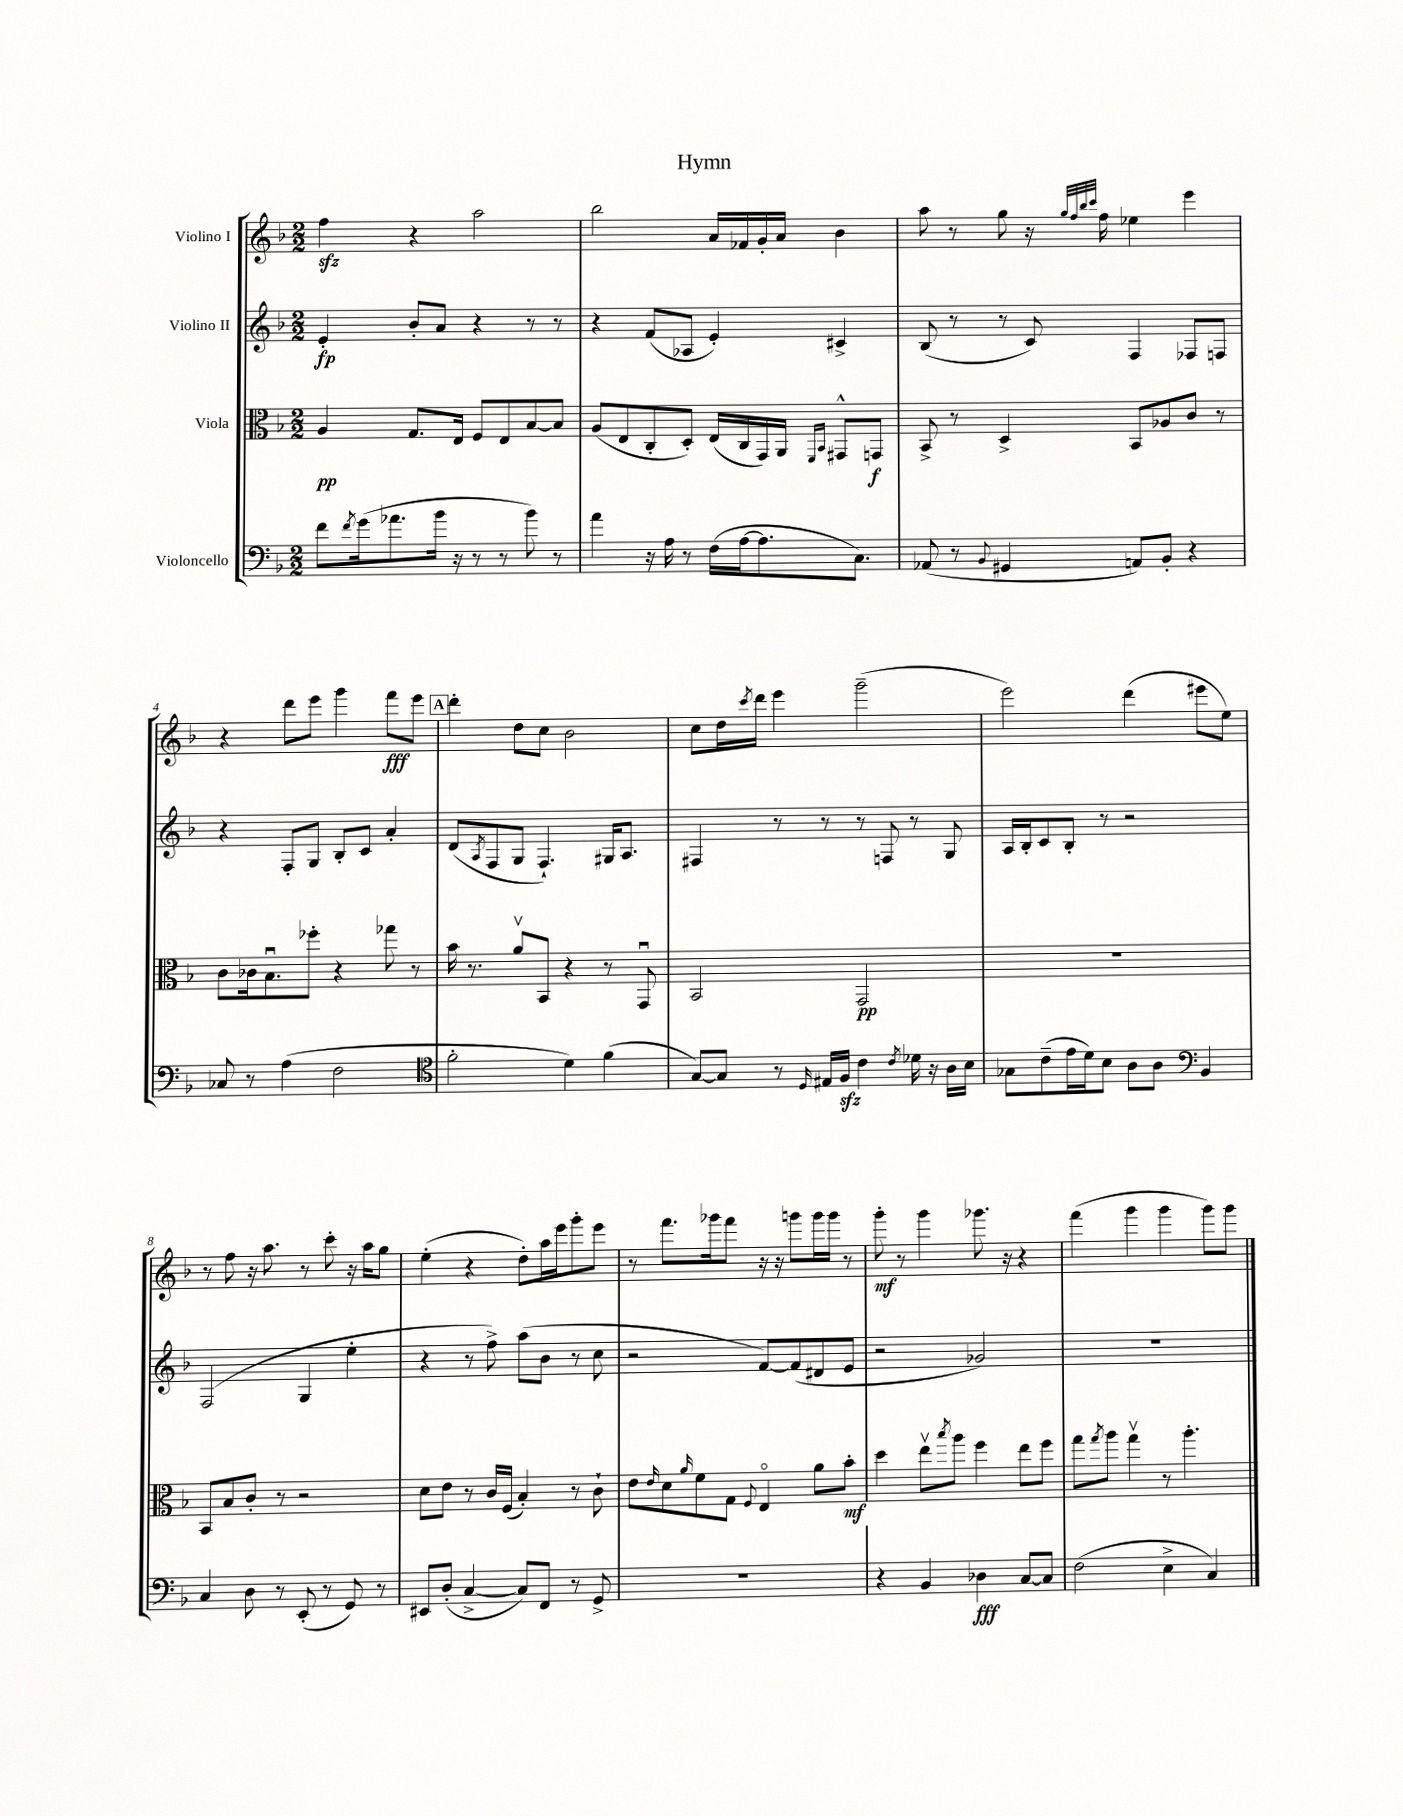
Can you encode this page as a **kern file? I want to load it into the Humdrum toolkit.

**kern	**kern	**kern	**kern
*staff4	*staff3	*staff2	*staff1
*clefF4	*clefC3	*clefG2	*clefG2
*k[b-]	*k[b-]	*k[b-]	*k[b-]
*M2/2	*M2/2	*M2/2	*M2/2
8f\L	4A/	4e'/	4ff\
8qf/	.	.	.
(16g\k	.	.	.
8.a-\	.	.	.
.	8.G/L	8b-'/L	4r
16b-\Jk	.	8a/J	.
16r	16E/Jk	.	.
8r	8F/L	4r	2aa\
8r	8E/	.	.
8b-\)	[8B-/	8r	.
8r	8B-/]J	8r	.
=	=	=	=
4a\	(8A/L	4r	2bb-\
.	8E/	.	.
16r	8C'/	(8f/L	.
16A\	.	.	.
8r	8D'/J)	8A-/J	.
(16F\LL	(16E/LL	4e'/)	16a/LL
[16A\J	16C/	.	16f-/
8.A\]	16GG/)	.	16g'/
.	16AA/JJ	.	16a/JJ
.	16qqFF/LL	.	.
.	16qqBB-/JJ	.	.
.	8GG#^^/L	4c#^/	4b-\
8.C\J)	.	.	.
.	8GG/J	.	.
=	=	=	=
(8AA-/	8BB-^/	(8B-/	8aa\
8r	8r	8r	8r
8qqBB-/	.	.	.
4GG#/	4D^/	8r	8gg\
.	.	8c/)	16r
.	.	.	32qqgg/LLL
.	.	.	32qqff/
.	.	.	32qqbb-/
.	.	.	32qqccc/JJJ
.	.	.	16ff\
8AA/L)	8BB-/L	4F/	4ee-\
8BB-'/J	8A-/	.	.
4r	8c/J	8F-/L	4eee\
.	8r	8F/J	.
=	=	=	=
8C-/	8c\L	4r	4r
8r	16c-\k	.	.
.	8.B-u\	.	.
(4A\	.	8F'/L	8ddd\L
.	8ff-'\J	8G/J	8eee\J
2F\	4r	8B-'/L	4ggg\
.	.	8c/J	.
.	8gg-\	4a'/	8fff\L
.	8r	.	8eee\J
=	=	=	=
*clefC4	*	*	*
2f'\	16b-\	(8d/L	4ddd'\
.	8.r	.	.
.	.	8qA/	.
.	.	8F/	.
.	8av/L	8G/J	8dd\L
.	8BB-/J	4.F`/)	8cc\J
4d\)	4r	.	2b-\
(4f\	8r	16G#/LK	.
.	.	8.A/J	.
.	8GGu/	.	.
=	=	=	=
[8G/L)	2BB-/	4F#/	8cc\L
8G/]J	.	.	16dd\L
.	.	.	8qccc/
.	.	.	16ddd\JJ
8r	.	8r	4eee\
16qqD/	.	.	.
16E#/LL	.	8r	.
16F/JJ	.	.	.
4c\	2GG/	8r	(2ggg~\
.	.	8F/	.
8qc/	.	.	.
16d-\	.	8r	.
16r	.	.	.
16A\LL	.	8G/	.
16B-\JJ	.	.	.
=	=	=	=
8G-\L	1r	16A/LL	2eee\)
.	.	16B-'/J	.
(8c~\	.	8c/	.
16e\L	.	8B-'/J	.
16d\J)	.	.	.
8B-\J	.	8r	.
8A\L	.	2r	(4ddd\
8A\J	.	.	.
*clefF4	*	*	*
4BB-/	.	.	8eee#\L
.	.	.	8ee\J)
=	=	=	=
4C/	8BB-/L	(2F/	8r
.	8B-/	.	8ff\
8D\	8c'/J	.	16r
.	.	.	8.aa\
8r	8r	.	.
(8EE'/	2r	4G/	8r
8r	.	.	8ccc'\
8GG/)	.	4ee'\	16r
.	.	.	16aa\LK
8r	.	.	8gg\J
=	=	=	=
8EE#/L	8d\L	4r	(4ee'\
(8D'/J	8e\J	.	.
[4C^/	8r	8r	4r
.	16c/LL	8ff^\)	.
.	(16F/JJ	.	.
8C/]L)	4B-'/)	(8aa\L	8dd'\L)
8FF/J	.	8b-\J	16aa\L
.	.	.	16eee\J
8r	8r	8r	8ggg'\
8GG^/	8c`\	8cc\	8eee\J
=	=	=	=
1r	8e\L	2r	8r
.	16qqe/	.	.
.	8d\	.	8.fff\L
.	16qqa/	.	.
.	8f\	.	.
.	.	.	16ggg-\k
.	8G\J	.	8fff\J
.	8qqF/	.	.
.	4Eo/	[8f/L)	16r
.	.	.	16r
.	.	(8f/]	8ggg\L
.	8a\L	8d#/	16ggg\L
.	.	.	16ggg\JJ
.	8b-'\J	8e/J	8r
=	=	=	=
4r	4dd\	2r	8ggg'\
.	.	.	8r
4BB-/	8eev\L	.	4ggg\
.	8qbb-/	.	.
.	8aa\J	.	.
4D-\	4ff\	2g-/)	8.ggg-\
.	.	.	16r
[8C/L	8ee\L	.	4r
8C/]J	8ff\J	.	.
=	=	=	=
(2F\	8gg\L	1r	(4fff\
.	8qgg/	.	.
.	8aa\J	.	.
.	4ggv\	.	4ggg\
4E^\	8r	.	4ggg\
.	4.aa'\	.	.
4C/)	.	.	8ggg\L)
.	.	.	8ggg\J
==	==	==	==
*-	*-	*-	*-
